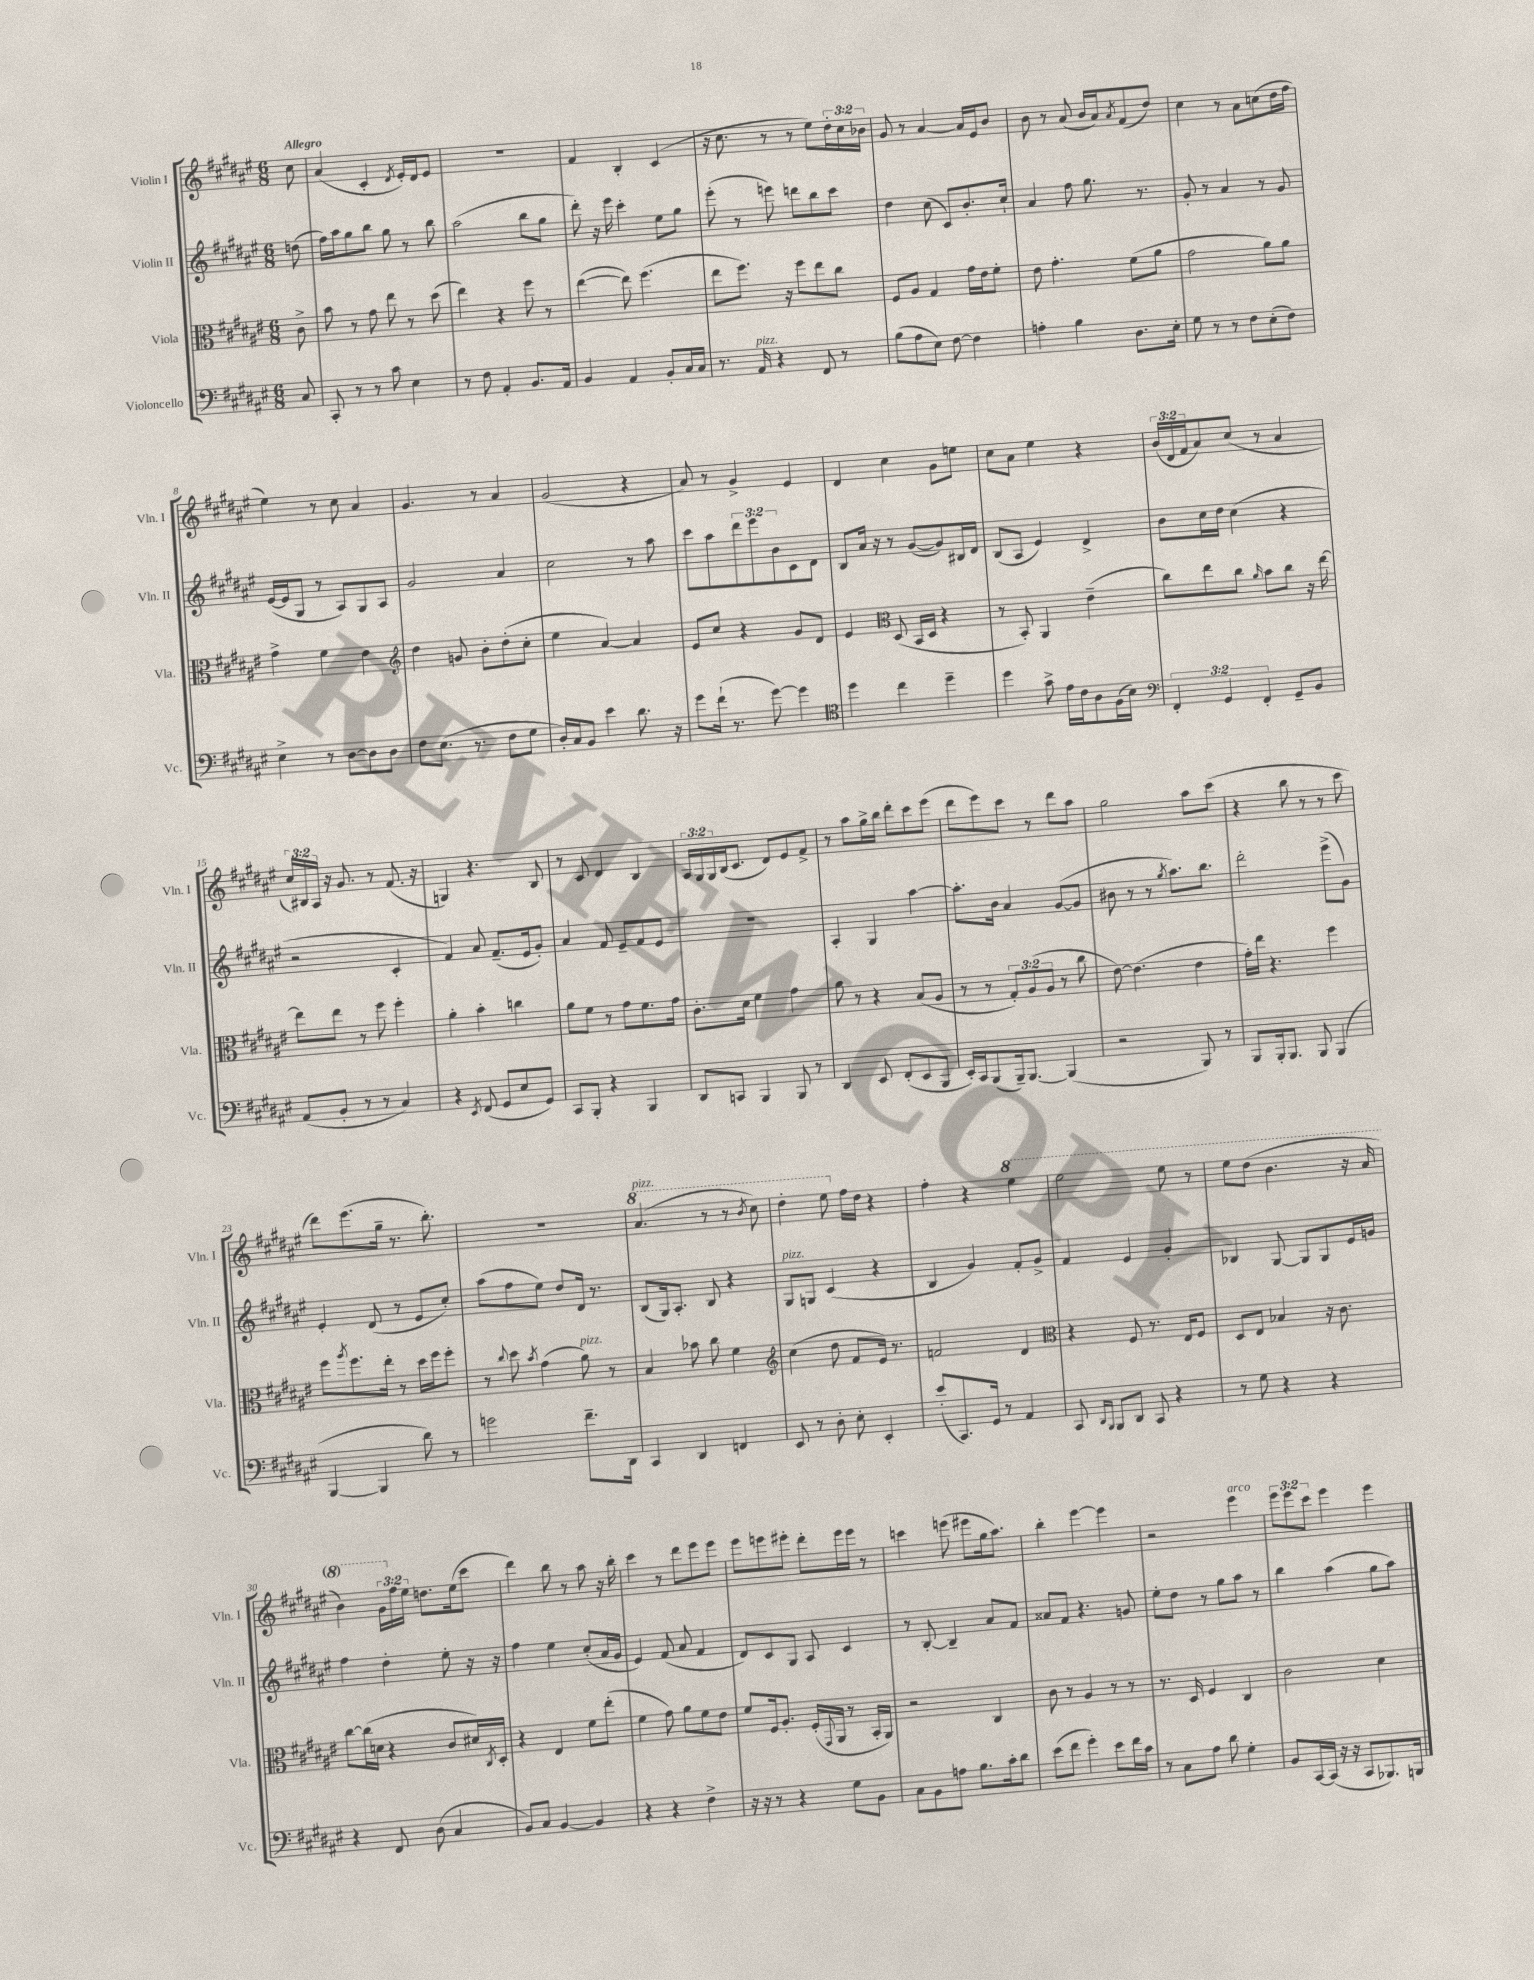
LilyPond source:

<<
\new StaffGroup <<
\new Staff = "s0" \with { instrumentName = "Violin I" shortInstrumentName = "Vln. I" } {
    \clef treble \key fis \major \numericTimeSignature \time 6/8 \override Staff.TupletNumber.text = #tuplet-number::calc-fraction-text \partial 8 \tempo "Allegro"
    cis''8 |
    ais'4( cis'4-. \acciaccatura { dis'8 } eis'16-.) dis'16 eis'8 |
    R2. |
    fis'4 b4-. cis'4( |
    r16 cis''8. r8 r8 eis''8) \tuplet 3/2 { dis''16-. cis''16 bes'16 } |
    gis'8 r8 ais'4~ ais'16 eis'16 b'8 |
    b'8 r8 ais'8( b'16 ais'16) \acciaccatura { ais'8 } fis'8( dis''8) |
    cis''4 r8 ais'8 c''8( dis''16 fis''16 |
    eis''4) r8 cis''8 ais'4 |
    gis'4. r8 ais'4 |
    gis'2( r4 |
    ais'8) r8 gis'4-> eis'4 |
    dis'4 cis''4 gis'8 e''8 |
    cis''8 ais'8 eis''4 r4 |
    \tuplet 3/2 { b'16( dis'16 fis'16 } ais'8) cis''8( r8 ais'4 |
    \tuplet 3/2 { cis''16) bis16 ais16 } r16 gis'8. r8 fis'8.( r16 |
    g4) r4. b8 |
    r8 cis'8 dis'4 b4 |
    \tuplet 3/2 { ais16 gis16 gis16 } b16( cis'8. dis'8) eis'8 fis'8-> |
    r8 ais''8 gis''16-> b''16 dis'''8-. cis'''8 eis'''8( |
    dis'''8 eis'''8) cis'''8 r8 dis'''8 ais''8 |
    gis''2 ais''8 cis'''8( |
    r4 b''8 r8 r8 cis'''8 |
    dis'''8) eis'''8.( gis''16-- r8. b''8.-.) |
    R2. |
    \ottava #1 ais''4.^\markup { \italic "pizz." }( r8 r8 \acciaccatura { b''8 } cis'''8) |
    dis'''4-. eis'''8 \ottava #0 fis''16 dis''16 r4 |
    fis''4-. r4 \ottava #1 eis'''4 |
    eis'''2 eis'''8 r8 |
    eis'''8 dis'''8( b''4. r16 ais''16 |
    b''4) \tuplet 3/2 { gis''16 \ottava #0 fis''16 eis''16 } d''8. eis''16( cis'''8 |
    dis'''4) b''8 r8 ais''8 r16 b''16-. |
    cis'''4 r8 dis'''8 eis'''8 eis'''8 |
    eis'''8 e'''8 eis'''8-. dis'''8-. eis'''16 eis'''16 r8 |
    c'''4 e'''8( eis'''8 gis''16 ais''8.) |
    b''4-. eis'''4~ eis'''4 |
    r2 eis'''4^\markup { \italic "arco" } |
    \tuplet 3/2 { eis'''8 eis'''8 cis'''8 } eis'''4 eis'''4 \bar "|." |
}
\new Staff = "s1" \with { instrumentName = "Violin II" shortInstrumentName = "Vln. II" } {
    \clef treble \key fis \major \numericTimeSignature \time 6/8 \override Staff.TupletNumber.text = #tuplet-number::calc-fraction-text \partial 8
    d''8( |
    fis''16) ais''16 gis''8 b''8 gis''8 r8 b''8 |
    ais''2( b''8 gis''8 |
    dis'''8-.) r16 eis'''16 cis'''4-. eis''8 gis''8 |
    eis'''8-.( r8 e'''8) d'''8 b''8 cis'''8 |
    dis''4 cis''8( cis'8) b'8.-. cis''16-! |
    ais'4 fis''8 gis''8. r8. |
    gis'8-. r8 ais'4 r8 gis'8 |
    eis'16~( eis'16 gis8 r8 ais8) gis8 ais8 |
    gis'2 ais'4 |
    cis''2 r8 ais''8 |
    cis'''8 ais''8 \tuplet 3/2 { dis'''8 eis'''8 b'8 } cis'8 dis'8 |
    b8 ais'16 r16 r8 gis'8~( gis'8) bis16 dis'16 |
    b8( ais8 eis'4) dis'4-> |
    b'8 cis''16 dis''16 cis''4( r4 |
    r2 cis'4-. |
    fis'4) ais'8 fis'8.--( eis'16 gis'8-.) |
    ais'4 fis'8 eis'8-- fis'8 eis'8 |
    R2. |
    ais4-. gis4 ais''4~ |
    ais''8.-. b'16 ais'4 gis'8~( gis'8 |
    bis'8 r8 r8 \acciaccatura { gis''8 } ais''8.) b''8. |
    dis'''2-. eis'''8->( gis'8) |
    eis'4-. dis'8( r8 eis'8 cis''8-.) |
    ais''8( fis''8 eis''8) dis''8 dis'16 r8. |
    b8( gis16) ais8.-. b8 r4 |
    gis8^\markup { \italic "pizz." } g8 cis'4( r4 |
    b4 gis'4) fis'8-. gis'8-> |
    fis'4 eis'4 gis'4-. |
    bes4 gis8~ gis8 gis8 eis'16 g'16 |
    fis''4 dis''4-. eis''8-. r16 r16 |
    fis''4 eis''4 cis''8-.( ais'16 gis'16 |
    eis'4) fis'8( ais'8 fis'4 |
    dis'8) cis'8 gis8 ais8 cis'4 |
    r8 b8~-. b4-- ais'8 fis'8 |
    aisis'8 fis'8 r4. g'8 |
    eis''8-. dis''8 r8 gis''8 ais''8 r8 |
    b''4 ais''4( gis''8 ais''8) \bar "|." |
}
\new Staff = "s2" \with { instrumentName = "Viola" shortInstrumentName = "Vla." } {
    \clef alto \key fis \major \numericTimeSignature \time 6/8 \override Staff.TupletNumber.text = #tuplet-number::calc-fraction-text \partial 8
    cis'8-> |
    b'8 r8 gis'8 eis''8 r8 dis''8( |
    eis''4) r4 fis''8 r8 |
    eis''4~( eis''8) fis''4.( |
    eis''8 fis''8.) r16 fis''8 eis''8 cis''8 |
    fis8 ais8 gis4 gis'16 eis'16 fis'8-. |
    eis'8 gis'4.-. fis'8( ais'8 |
    gis'2 ais'8) ais'8 |
    gis'4-> fis'4 eis'4 |
    \clef treble dis''4 g'8 b'8-. dis''8-.( cis''8-. |
    eis''4 ais'4~) ais'4 |
    eis'8 cis''8 r4 gis'8 dis'8 |
    eis'4 \clef alto dis8( b,16 dis16 r4 |
    r8 b,8-.) ais,4 eis'4--( |
    cis''8) eis''8 cis''8 \grace { ais'16 } b'8 cis''8 r16 eis''16~ |
    eis''8 eis''8 r8 fis''8 fis''4-. |
    ais'4-. b'4-. c''4 |
    ais'8 fis'8 r8 gis'8 fis'8. gis'16 |
    cis'8.-. dis'16 fis'4 gis'4 |
    ais'8 r8 r4 b8( ais8 |
    r8 r8 \tuplet 3/2 { gis8-.) ais8( ais8 } r8 cis''8 |
    eis'8~) eis'4.( eis'4 |
    gis'16-.) eis''16 r4. fis''4 |
    fis''8 \acciaccatura { ais''8 } fis''8. eis''16-. r8 dis''16 fis''16 fis''8-. |
    r8 \appoggiatura { cis''8 } dis''8 \acciaccatura { b'8 } gis'4( ais'8^\markup { \italic "pizz." }) r8 |
    b4 bes'8 cis''8 fis'4 |
    \clef treble cis''4( dis''8 fis'8 eis'16) r8. |
    f'2 dis'4 |
    \clef alto r4 fis8 r8. eis16 fis8 |
    dis8 eis8 bes4 r16 cis'8. |
    cis''8~ cis''16( d'16 r4 cis'8 dis'16) \acciaccatura { cis8 } dis16-. |
    r4 eis4 fis'8 eis''8-.( |
    fis'4 gis'8) ais'8 fis'8 eis'8 |
    fis'8 fis16 ais8.-. fis16-.( \appoggiatura { gis,8 } ais,16 r8 b,16-. ais,16) |
    r2 cis4 |
    cis'8 r8 ais4 r8 r8 |
    r8. dis16 fis4 cis4 |
    cis'2 dis'4 \bar "|." |
}
\new Staff = "s3" \with { instrumentName = "Violoncello" shortInstrumentName = "Vc." } {
    \clef bass \key fis \major \numericTimeSignature \time 6/8 \override Staff.TupletNumber.text = #tuplet-number::calc-fraction-text \partial 8
    cis8 |
    cis,8-. r8 r8 cis'8 eis4 |
    r8 fis8 ais,4-. b,8. ais,16 |
    b,4 ais,4 b,8-. cis16 cis16 |
    r8. ais,16^\markup { \italic "pizz." } r4 fis,8 r8 |
    b8( ais8 eis8) fis8~ fis4 |
    a4-. b4 dis8. eis16-. |
    gis8 r8 r8 fis8 eis8-.( fis8) |
    eis4-> r8 dis8~ dis8 dis8 |
    fis8 eis8.( r8. fis8 gis8 |
    dis16-.) cis16 b,8 eis'4 dis'8. r16 |
    gis'8 fis'16-!( r8. gis'8~) gis'4 |
    \clef tenor dis''4 cis''4 dis''4-- |
    dis''4 gis'8-> eis'16 cis'16 ais8 fis16( b16) |
    \clef bass \tuplet 3/2 { fis,4-. gis,4 fis,4-. } gis,8-- b,8 |
    ais,8( b,8-. r8 r8 cis4) |
    r4 \acciaccatura { eis,8 } fis,8( gis,8 eis8 gis,8) |
    cis,8 b,,8-. r4 b,,4 |
    dis,8 c,8 b,,4 b,,8 r8 |
    dis,4 eis,8 fis,8-.( eis,8 b,,8 |
    eis,16-.) cis,16 b,,8( b,,16--) b,,8.~ b,,4( |
    r2 b,,8) r8 |
    b,,8 b,,16-. b,,8. b,,8 b,,4( |
    b,,4~ b,,4 dis'8) r8 |
    g'2 fis'8.-- dis,16 |
    cis,4 dis,4 f,4 |
    eis,8 r8 dis8-. eis8-. eis,4-. |
    eis'8-.( cis,8.) gis,16 r8 ais,4 |
    cis,8 \grace { dis,16 b,,16 } b,,8 dis,8 cis,8 r4 |
    r8 gis8 r4 r4 |
    r4 fis,8 dis8( cis4 |
    b,8) cis8 b,4~ b,4 |
    r4 r4 fis4-> |
    r16 r16 r8 r4 gis8 b,8 |
    cis8 b,8 a8 b8. cis'16-. dis'8 |
    eis'8( fis'8 gis'4-.) eis'8 fis'16 cis'16 |
    r8 cis8 ais8 dis'8 gis4-. |
    b,8 cis,16~ cis,16( r16 r16 cis,8 bes,,8.) b,,16 \bar "|." |
}
>>
>>
